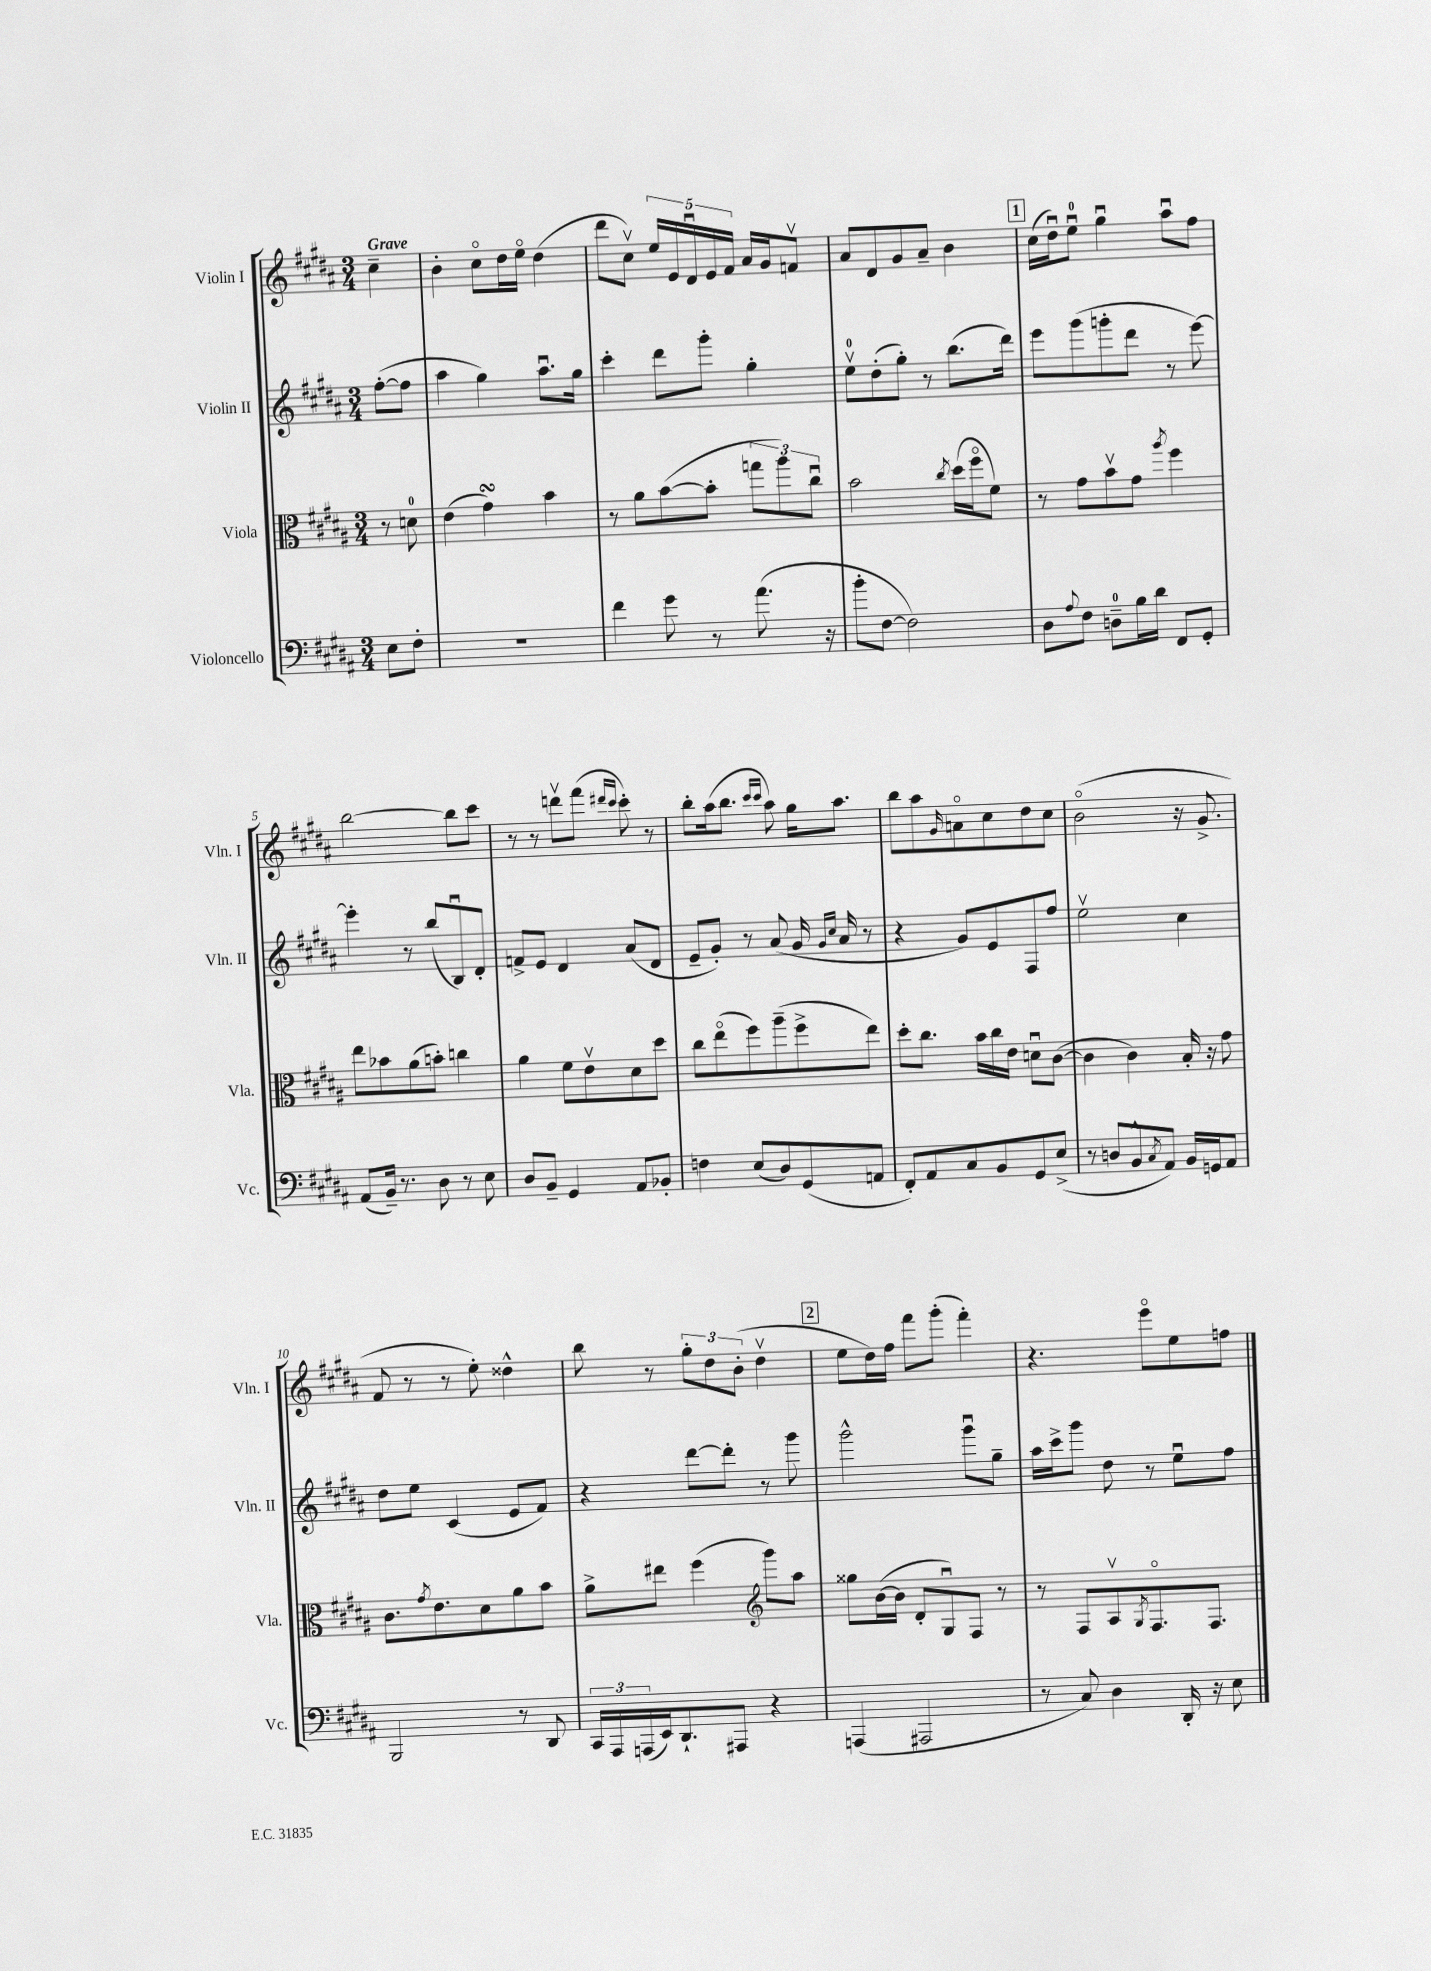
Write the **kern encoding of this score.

**kern	**kern	**kern	**kern
*part4	*part3	*part2	*part1
*staff4	*staff3	*staff2	*staff1
*I"Violoncello	*I"Viola	*I"Violin II	*I"Violin I
*I'Vc.	*I'Vla.	*I'Vln. II	*I'Vln. I
*clefF4	*clefC3	*clefG2	*clefG2
*k[f#c#g#d#a#]	*k[f#c#g#d#a#]	*k[f#c#g#d#a#]	*k[f#c#g#d#a#]
*M3/4	*M3/4	*M3/4	*M3/4
=	=	=	=
!	!	!	!LO:TX:a:B:t=Grave
8E\L	8r	([8ff#'\L	4cc#~\
8F#'\J	8dn\	8ff#\J]	.
=1	=1	=1	=1
2.r	(4e\	4aa#\	4b'\
.	4g#sSSS\)	4gg#\)	8cc#\L
.	.	.	16dd#\L
.	.	.	16ee\JJ
.	4b\	8.aa#u\L	(4dd#\
.	.	16gg#\Jk	.
=2	=2	=2	=2
4f#\	8r	4ccc#'\	8ddd#\L
.	8a#\L	.	8cc#v\J)
8g#\	([8b\	8ddd#\L	20ee/LL
.	.	.	20e/
.	.	.	20d#u/
8r	8b'\J]	8ggg#'\J	.
.	.	.	20e/
.	.	.	20f#/JJ
(8.a#\	12ggn\L	4gg#'\	16a#/LL
.	.	.	16g#/J
.	12aa#\)	.	.
.	.	.	8fnv/J
.	12cc#u\J	.	.
16r	.	.	.
=3	=3	=3	=3
8b'\L	2b\	8eev\L	8a#/L
[8F#\J	.	(8dd#'\	8d#/
2F#\])	.	8gg#'\J)	8g#/
.	.	8r	8a#~/J
.	8qcc#/	.	.
.	(16dd#\LL	(8.bb\L	4b\
.	16ff#\J	.	.
.	8f#\J)	.	.
.	.	16ddd#\Jk)	.
!!LO:REH:place=s1:t=1
=4	=4	=4	=4
8D#\L	8r	8eee\L	(16cc#\LL
.	.	.	16dd#u\J)
8qqA#/	.	.	.
8F#\J	8g#\L	(8ggg#\	8eeu\J
8Dn~\L	8bv\	8gggn'\	4gg#u\
16B\L	8g#\J	8ddd#\J	.
16d#\JJ	.	.	.
.	8qaa#/	.	.
8FF#/L	4ff#\	8r	8aa#u\L
8GG#'/J	.	[8eee\)	8ff#\J
!!LO:LB:g=z
=5	=5	=5	=5
(8AA#/L	8ee\L	4eee'\]	[2bb\
16BB~/Jk)	8b-X\	.	.
8.r	.	.	.
.	(8a#\	8r	.
8D#\	8bn'\J)	(8bb/L	.
8r	4ccn\	8Bu/)	8bb\L]
8E\	.	8d#'/J	8ccc#\J
=6	=6	=6	=6
8D#/L	4a#\	8fn^/L	8r
8BB~/J	.	8e/J	8r
4GG#/	8f#\L	4d#/	8dddnv\L
.	8ev\	.	(8fff#\J
.	.	.	16qqddd#X/LL
.	.	.	16qqccc#/JJ
8AA#/L	8d#\	(8a#/L	8ccc#'\)
8BB-X'/J	8dd#\J	8d#/J	8r
=7	=7	=7	=7
4Fn\	8cc#\L	8e~/L	8bb'\L
.	(8ee\	8g#'/J)	(16aa#\k
.	.	.	8.bb\J
(8E/L	8ff#\)	8r	.
.	.	.	16qqccc#/LL
.	.	.	16qqccc#/JJ
8D#/)	(8aa#~\	(8a#/	8aa#\)
(8GG#/	8ff#^\	16g#/	16gg#\KL
.	.	16qqg#/LL	.
.	.	16qqcc#/JJ	.
.	.	16a#/	8.aa#\J
8AAn/J	8ee\J)	8r	.
=8	=8	=8	=8
8FF#'/L)	8dd#'\L	4r	8bb\L
8AA#/	8.cc#\J	.	8aa#\
.	.	.	16qqg#/
8C#/	.	8g#/L)	8an\
.	16b\LL	.	.
8BB/	16cc#\	8e/	8cc#\
.	16e\JJ	.	.
8GG#/	8dnu\L	8F#/	8dd#\
(8E^/J	([8c#\J	8ff#/J	8cc#\J
=9	=9	=9	=9
8r	4c#\]	2eev\	(2b\
8Dn/L	.	.	.
8BB^^/	4c#\)	.	.
8qC#/	.	.	.
8AA#/J)	.	.	.
16BB/LL	16B'/	4cc#\	16r
16GGn/J	16r	.	8.g#^/
8AA#/J	8g#\	.	.
!!LO:LB:g=z
=10	=10	=10	=10
2BBB/	8.c#\L	8dd#\L	8f#/
.	.	8ee\J	8r
.	8qg#/	.	.
.	8.e\	.	.
.	.	(4c#/	8r
.	8d#\	.	8ee'\)
8r	8a#\	8e/L	4dd##X^^\
8DD#/	8b\J	8f#/J)	.
=11	=11	=11	=11
24CC#/LL	8a#^\L	4r	8bb\
24AAA#/	.	.	.
(24AAAn/	.	.	.
16EE/J)	8ee#X\J	.	8r
8.DD#`/	.	.	.
.	(4ff#\	[8ddd#\L	12gg#'\L
.	.	.	12dd#\
8AAA#X/J	.	8ddd#'\J]	.
.	.	.	(12b'\J
*	*clefG2	*	*
4r	8ggg#\L)	8r	4dd#v\
.	8aa#\J	8ggg#\	.
!!LO:REH:place=s1:t=2
=12	=12	=12	=12
(4AAAn/	8gg##X\L	2ggg#^^\	8ee\L
.	([16b\L	.	16dd#\L)
.	16b\JJ]	.	16ff#\JJ
2AAA#X/	8d#'/L	.	8fff#\L
.	8G#u/)	.	(8ggg#'\J
.	8F#/J	8ggg#u\L	4fff#'\)
.	8r	8gg#~\J	.
=13	=13	=13	=13
8r	8r	16aa#\LL	4.r
.	.	16ccc#^\J	.
8C#/)	8F#/L	8ggg#\J	.
4D#\	8A#v/	8dd#\	.
.	8qG#/	.	.
.	8.F#/	8r	8eee\L
16DD#'/	.	8eeu\L	8ee\
16r	8.F#/J	.	.
8E\	.	8ff#\J	8ffn\J
==	==	==	==
*-	*-	*-	*-
